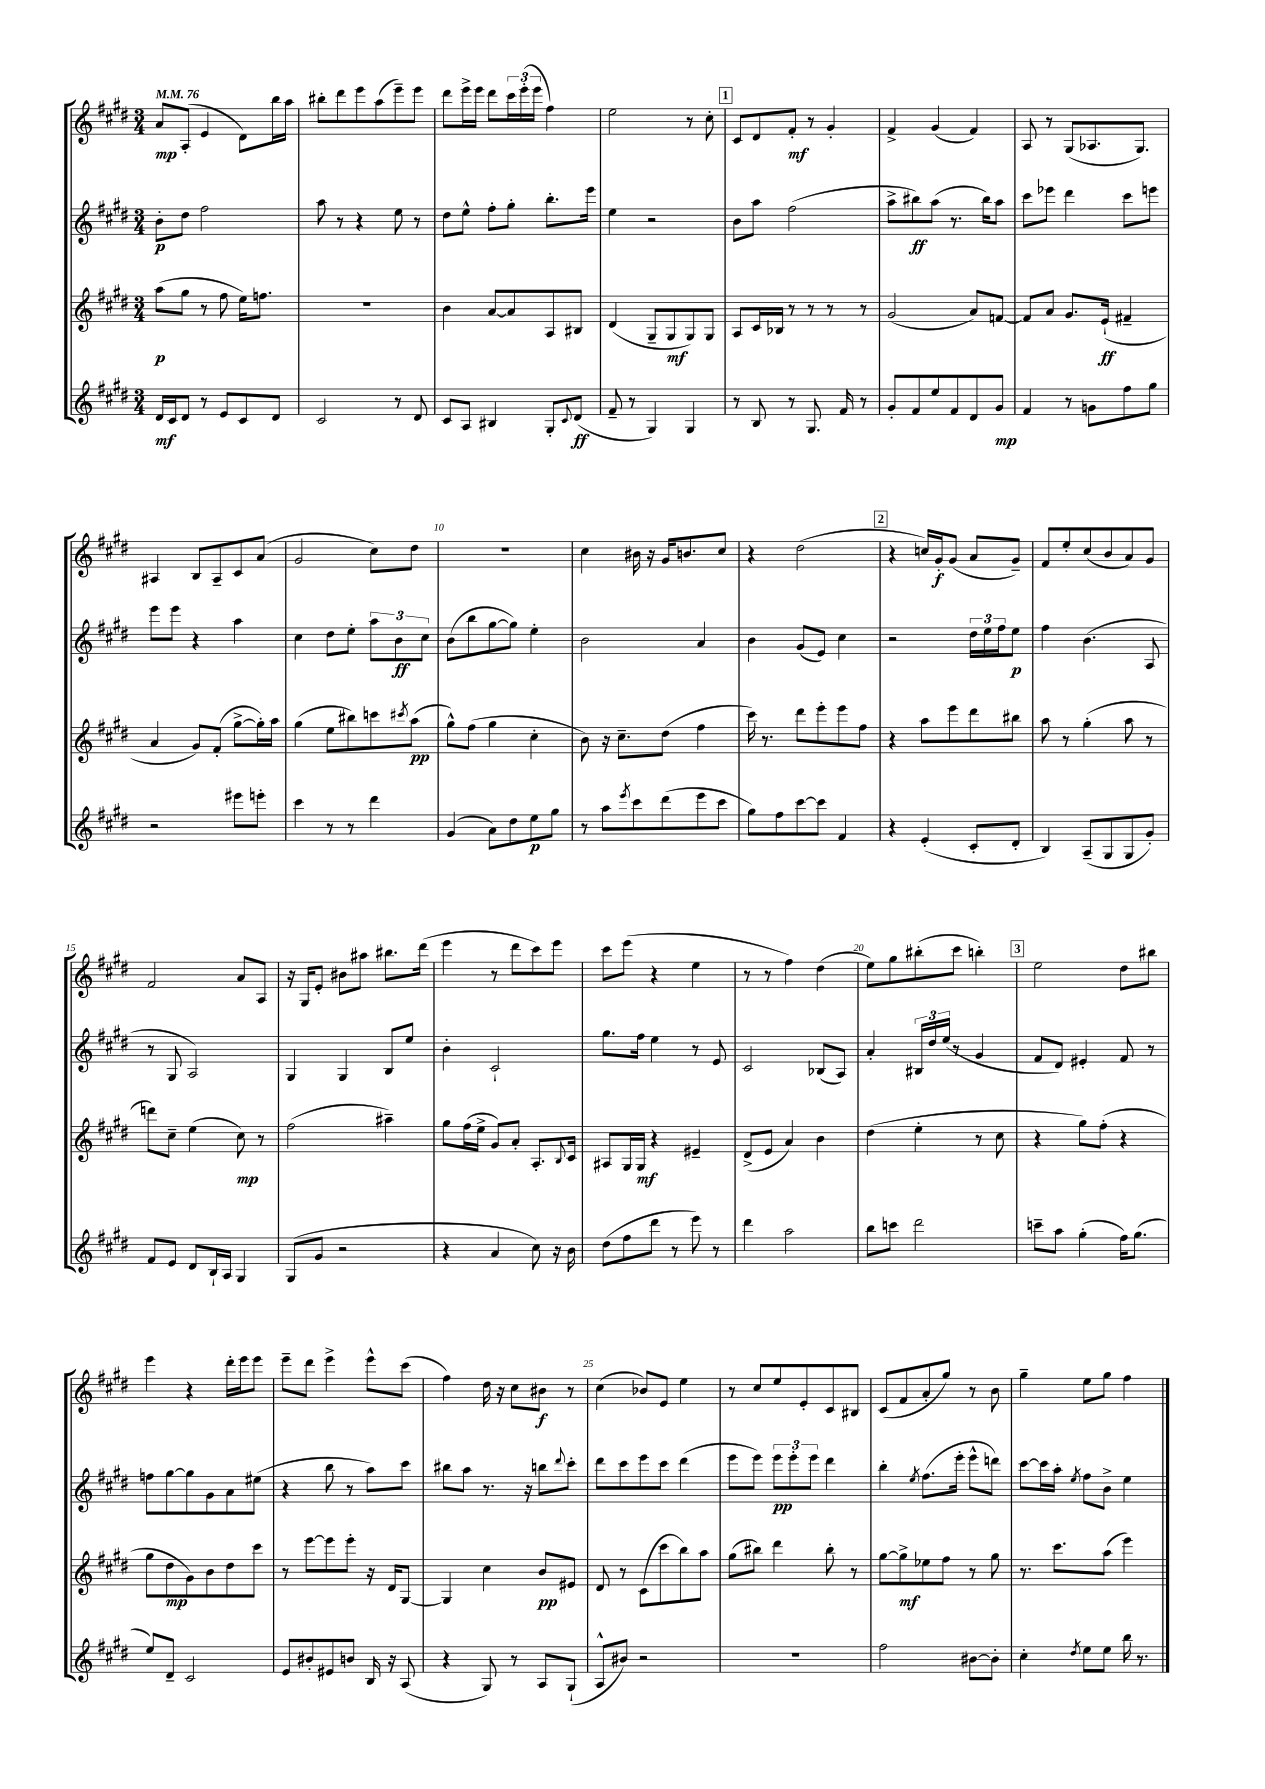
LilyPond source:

<<
\new StaffGroup <<
\new Staff = "s0" {
    \clef treble \key e \major \numericTimeSignature \time 3/4 \tempo 4 = 76
    a'8\mp a8-.( e'4 dis'8) b''16 a''16 |
    bis''8-. dis'''8 e'''8 a''8( e'''8--) e'''8 |
    dis'''8 e'''16-> e'''16 dis'''8 \tuplet 3/2 { cis'''16 e'''16-.( e'''16 } fis''4) |
    e''2 r8 cis''8-. |
    \mark \markup { \box "1" } cis'8 dis'8 fis'8-.\mf r8 gis'4-. |
    fis'4-> gis'4( fis'4) |
    a8 r8 gis8( aes8. gis8.) |
    ais4 b8 ais8-- cis'8 a'8( |
    gis'2 cis''8) dis''8 |
    R2. |
    cis''4 bis'16 r16 gis'16 b'8. cis''8 |
    r4 dis''2( |
    \mark \markup { \box "2" } r4 c''16) gis'16-.\f gis'8( a'8 gis'8--) |
    fis'8 e''8-. cis''8( b'8 a'8) gis'8 |
    fis'2 a'8 a8 |
    r16 gis16 e'8-. bis'8 ais''8 bis''8. dis'''16( |
    e'''4 r8 dis'''8 cis'''8) e'''8 |
    cis'''8 e'''8( r4 e''4 |
    r8 r8 fis''4) dis''4( |
    e''8) gis''8 bis''8-.( cis'''8 b''4-.) |
    \mark \markup { \box "3" } e''2 dis''8 bis''8 |
    e'''4 r4 dis'''16-. e'''16 e'''8 |
    e'''8-- dis'''8 e'''4-> e'''8-^ cis'''8( |
    fis''4) dis''16 r16 cis''8 bis'8\f r8 |
    cis''4( bes'8) e'8 e''4 |
    r8 cis''8 e''8 e'8-. cis'8 bis8 |
    cis'8( fis'8 a'8-. gis''8) r8 b'8 |
    gis''4-- e''8 gis''8 fis''4 \bar "|." |
}
\new Staff = "s1" {
    \clef treble \key e \major \numericTimeSignature \time 3/4
    b'8-.\p dis''8 fis''2 |
    a''8 r8 r4 e''8 r8 |
    dis''8 e''8-^ fis''8-. gis''8-. b''8.-. e'''16 |
    e''4 r2 |
    \mark \markup { \box "1" } b'8 a''8 fis''2( |
    a''8-> bis''8\ff) a''8( r8. bis''16) a''8 |
    cis'''8 ees'''8 dis'''4 cis'''8 e'''8 |
    e'''8 e'''8 r4 a''4 |
    cis''4 dis''8 e''8-. \tuplet 3/2 { a''8 b'8\ff cis''8 } |
    b'8( b''8 gis''8~ gis''8) e''4-. |
    b'2 a'4 |
    b'4 gis'8( e'8) cis''4 |
    \mark \markup { \box "2" } r2 \tuplet 3/2 { dis''16 e''16 fis''16 } e''8\p |
    fis''4 b'4.( a8 |
    r8 gis8 a2) |
    gis4 gis4 b8 e''8 |
    b'4-. cis'2-! |
    gis''8. fis''16 e''4 r8 e'8 |
    cis'2 bes8( a8) |
    a'4-. \tuplet 3/2 { bis16 dis''16 e''16( } r8 gis'4 |
    \mark \markup { \box "3" } fis'8 dis'8) eis'4-. fis'8 r8 |
    f''8 gis''8~ gis''8 gis'8 a'8 eis''8( |
    r4 b''8 r8 a''8) cis'''8 |
    bis''8 a''8 r8. r16 b''8 \appoggiatura { dis'''8 } cis'''8-. |
    dis'''8 cis'''8 e'''8 cis'''8 dis'''4( |
    e'''8 e'''8) \tuplet 3/2 { e'''8\pp e'''8-. e'''8 } dis'''4 |
    b''4-. \acciaccatura { e''8 } fis''8.( e'''16-. e'''8-^ d'''8) |
    cis'''8~ cis'''16 a''16-. \acciaccatura { e''8 } fis''8 b'8-> e''4 \bar "|." |
}
\new Staff = "s2" {
    \clef treble \key e \major \numericTimeSignature \time 3/4
    a''8\p( gis''8 r8 fis''8 e''16) f''8. |
    R2. |
    b'4 a'8~ a'8 a8 bis8 |
    dis'4( gis8-- gis8\mf gis8) gis8 |
    \mark \markup { \box "1" } a8 cis'16 bes16 r8 r8 r8 r8 |
    gis'2( a'8) f'8~ |
    f'8 a'8 gis'8. e'16-!\ff( fis'4-- |
    a'4 gis'8) fis'8-.( gis''8~-> gis''16-.) a''16 |
    gis''4( e''8 bis''8) c'''8 \acciaccatura { cis'''8 } a''8\pp( |
    gis''8-^) fis''8( gis''4 cis''4-. |
    b'8) r16 cis''8.-- dis''8( fis''4 |
    cis'''16) r8. dis'''8 e'''8-. e'''8 fis''8 |
    \mark \markup { \box "2" } r4 a''8 e'''8 dis'''8 bis''8 |
    a''8 r8 gis''4-.( a''8 r8 |
    d'''8) cis''8-- e''4( cis''8\mp) r8 |
    fis''2( ais''4--) |
    gis''8 fis''16( e''16-> gis'8) a'8-. a8.-. \appoggiatura { b8 } cis'16 |
    ais8 gis16 gis16\mf r4 eis'4-- |
    dis'8->( e'8 a'4) b'4 |
    dis''4( e''4-. r8 cis''8 |
    \mark \markup { \box "3" } r4 gis''8) fis''8-.( r4 |
    gis''8 dis''8\mp gis'8) b'8 dis''8 cis'''8 |
    r8 e'''8~ e'''8 e'''8-. r16 dis'16 gis8~ |
    gis4 cis''4 b'8\pp eis'8 |
    dis'8 r8 cis'8( cis'''8 b''8) a''8 |
    gis''8( bis''8) dis'''4 bis''8-. r8 |
    gis''8~ gis''8->\mf ees''8 fis''8 r8 gis''8 |
    r8. cis'''8. a''8( e'''4) \bar "|." |
}
\new Staff = "s3" {
    \clef treble \key e \major \numericTimeSignature \time 3/4
    dis'16\mf cis'16 dis'8 r8 e'8 cis'8 dis'8 |
    cis'2 r8 dis'8 |
    cis'8 a8 bis4 gis8-. \appoggiatura { cis'8 } dis'8\ff( |
    fis'8-- r8 gis4) gis4 |
    \mark \markup { \box "1" } r8 b8 r8 gis8. fis'16 r8 |
    gis'8-. fis'8 e''8 fis'8 dis'8 gis'8\mp |
    fis'4 r8 g'8 fis''8 gis''8 |
    r2 eis'''8 e'''8-. |
    cis'''4 r8 r8 dis'''4 |
    gis'4( a'8) dis''8 e''8\p gis''8 |
    r8 a''8 \acciaccatura { e'''8 } cis'''8 dis'''8( e'''8 cis'''8 |
    gis''8) fis''8 cis'''8~ cis'''8 fis'4 |
    \mark \markup { \box "2" } r4 e'4-.( cis'8-. dis'8-. |
    b4) a8--( gis8 gis8 gis'8-.) |
    fis'8 e'8 dis'8 b16-! a16 gis4 |
    gis8( gis'8 r2 |
    r4 a'4 cis''8) r16 b'16 |
    dis''8( fis''8 dis'''8 r8 e'''8) r8 |
    dis'''4 a''2 |
    b''8 c'''8 dis'''2 |
    \mark \markup { \box "3" } c'''8-- a''8 gis''4-.( fis''16) gis''8.( |
    e''8) dis'8-- cis'2 |
    e'8 bis'8-. eis'8 b'8 b16 r16 a8( |
    r4 gis8) r8 a8 gis8-!( |
    a8-^ bis'8) r2 |
    R2. |
    fis''2 bis'8~ bis'8-. |
    cis''4-. \acciaccatura { dis''8 } e''8 e''8 b''16 r8. \bar "|." |
}
>>
>>
\layout { \context { \Score \override BarNumber.break-visibility = ##(#f #t #t) barNumberVisibility = #(every-nth-bar-number-visible 5) } }
